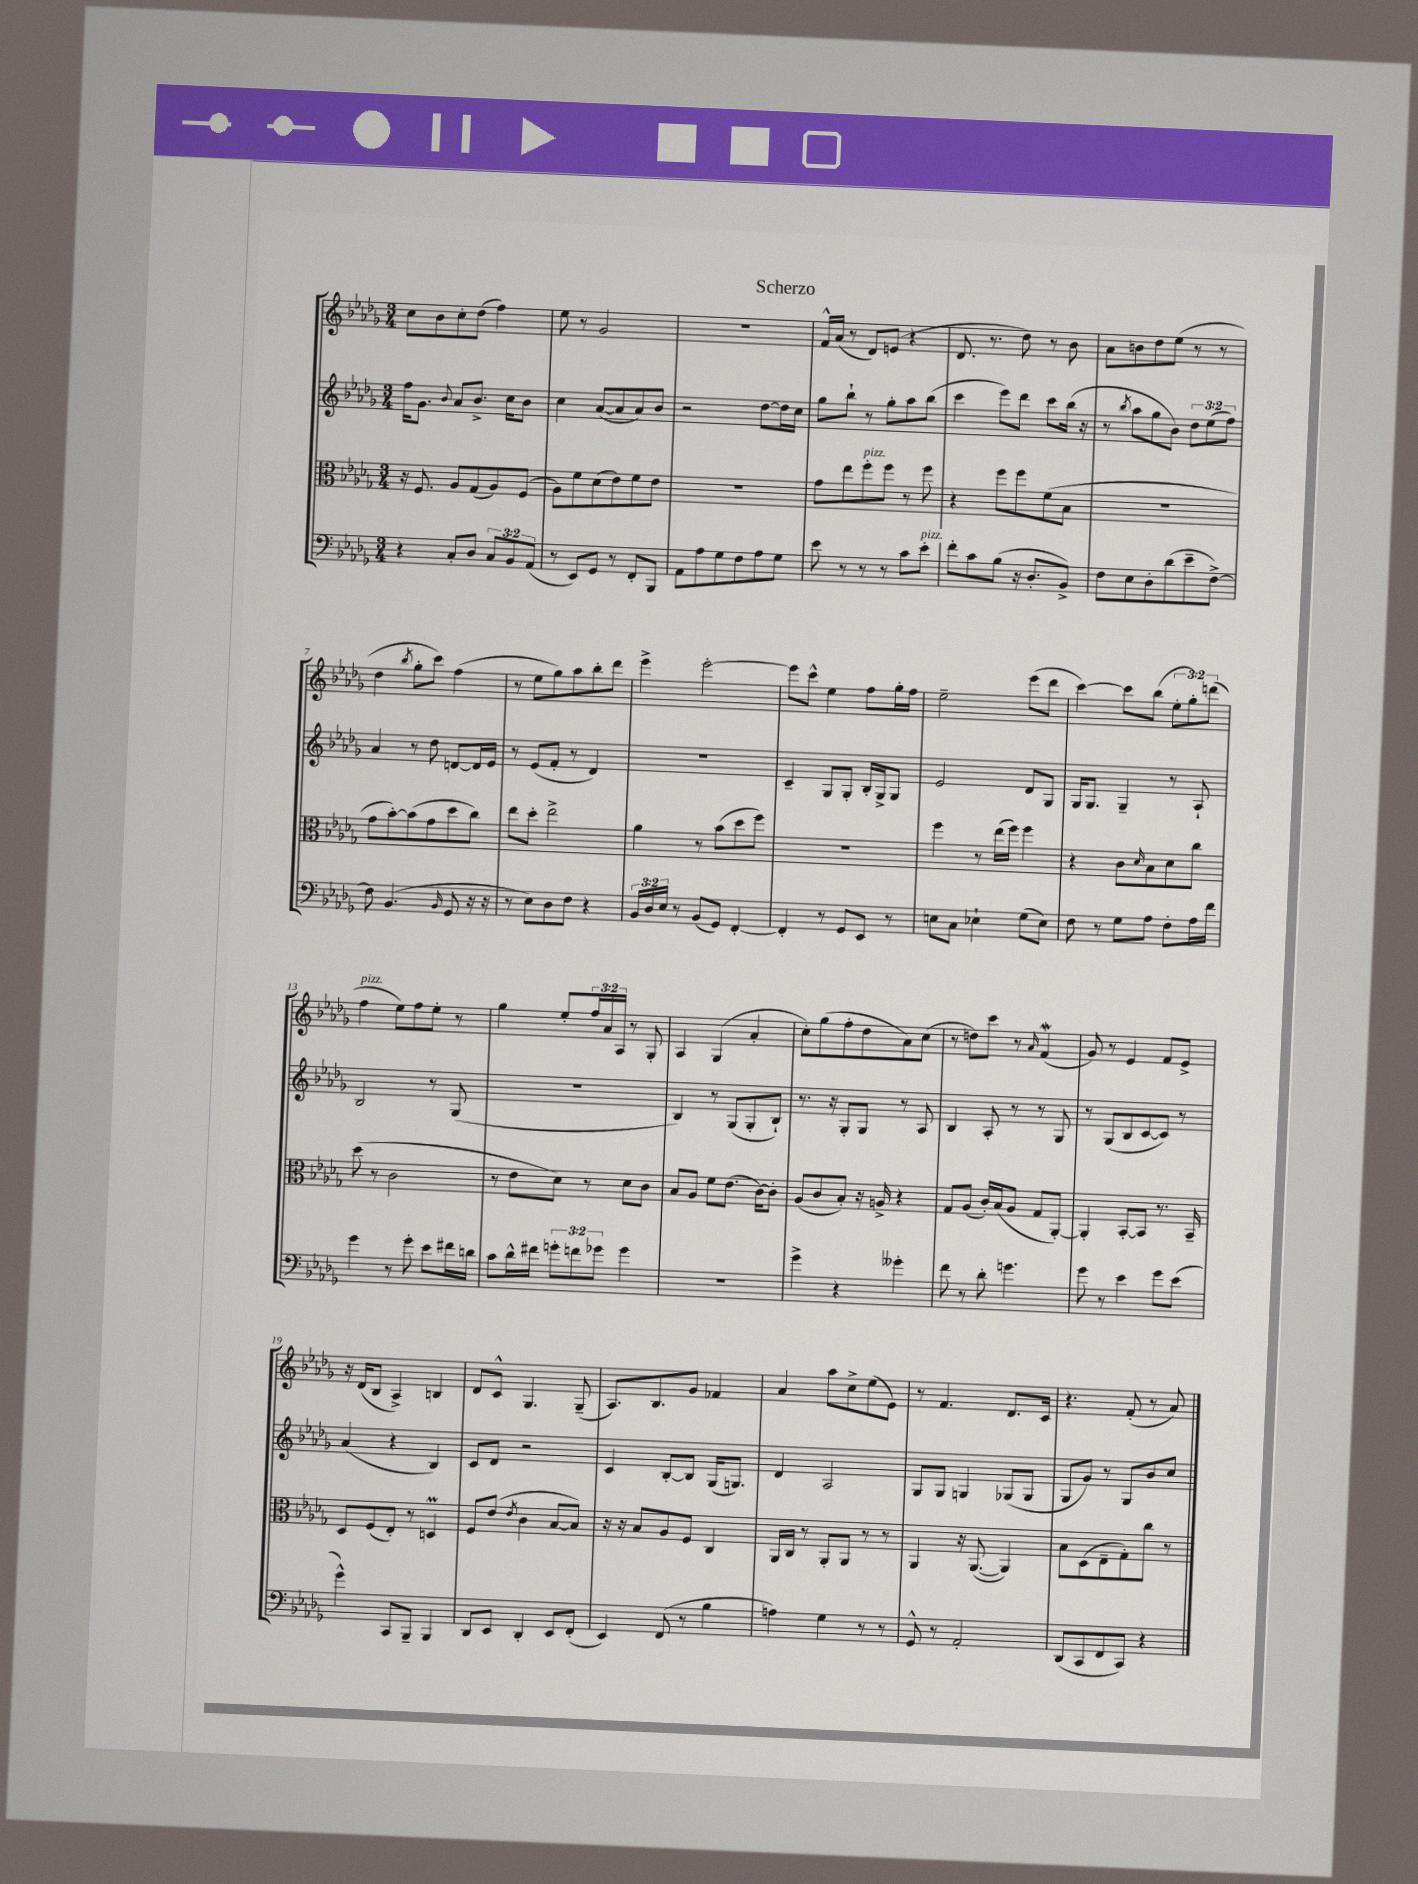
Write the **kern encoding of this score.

**kern	**kern	**kern	**kern
*part4	*part3	*part2	*part1
*staff4	*staff3	*staff2	*staff1
*clefF4	*clefC3	*clefG2	*clefG2
*k[b-e-a-d-g-]	*k[b-e-a-d-g-]	*k[b-e-a-d-g-]	*k[b-e-a-d-g-]
*M3/4	*M3/4	*M3/4	*M3/4
=1	=1	=1	=1
4r	16r	16ff\KL	8cc\L
.	8.F/	8.g-\J	.
.	.	.	8b-\
.	.	8qqb-/	.
8C'/L	8A-/L	8a-/L	8cc'\
8D-/J	(8G-/	8.b-^/J	(8dd-\J
12C/L	8A-/)	.	4ff\)
.	.	16cc\KL	.
12BB-/	.	.	.
.	(8F/J	8b-\J	.
(12AA-/J	.	.	.
=2	=2	=2	=2
8r	8A-\L)	4cc\	8ee-\
8EE-/L)	8f\	.	8r
8GG-/J	(8d-\	([8a-/L	2g-/
8r	8e-\)	8a-/]	.
8FF'/L	8f\	8a-/)	.
8BBB-/J	8e-\J	8b-/J	.
=3	=3	=3	=3
8AA-\L	2.r	2r	2.r
8A-\	.	.	.
8G-\	.	.	.
8F\	.	.	.
8A-\	.	[8dd-\L	.
8G-\J	.	16dd-\L]	.
.	.	16cc\JJ	.
=4	=4	=4	=4
8e-\	8g-\L	8gg-\L	16f^^/LL
.	.	.	(16a-/JJ
8r	8ee-\	8bb-`\J	8r
!	!LO:TX:a:i:t=pizz.	!	!
8r	8ff'\	8r	8d-/L)
8r	8ff\J	8gg-'\L	(8en/J
8c\L	8r	8aa-\	4r
!LO:TX:a:i:t=pizz.	!	!	!
8e-'\J	8ff\	(8bb-\J	.
=5	=5	=5	=5
8f'\L	4r	4ccc\	8.d-/
8c\	.	.	.
.	.	.	8.r
(8B-\J	8ff\L	8eee-\L)	.
16r	8ff\	8ddd-\J	8dd-\)
8.D-'/L	.	.	.
.	(8f\	8ccc\L	8r
8BB-^/J)	8B-\J	(16bb-\Jk	8b-\
.	.	16r	.
=6	=6	=6	=6
8F\L	2.r	8r	8a-\L
.	.	8qbb-/	.
8E-\	.	8aa-\L	8bn\
8D-'\	.	8gg-\	8dd-\
(8d-\	.	8b-\J)	(8ee-\J
8e-~\	.	12dd-\L	8r
.	.	(12ee-\	.
[8F^\J)	.	.	8r
.	.	12ff\J)	.
!!LO:LB:g=z
=7	=7	=7	=7
8F\]	8g-\L	4a-/	4dd-\
(4.BB-/	[8b-'\)	.	.
.	.	.	8qbb-/
.	(8b-\]	8r	8gg-'\L
.	8g-\	8dd-\	8ccc\J)
16qqBB-/	.	.	.
8GG-/	8dd-\	[8dn/L	(4ff\
16r	8cc\J)	16d/L]	.
16r	.	16e-/JJ	.
=8	=8	=8	=8
8r	8ee-\L	8r	8r
8E-\L)	8dd-'\J	(8e-/L	8ee-\L
8D-\	2ee-^\	8f'/J	8gg-\)
8F\J	.	8r	8aa-\
4r	.	4d-/)	8bb-'\
.	.	.	8ddd-\J
=9	=9	=9	=9
24BB-/LL	4a-\	2.r	4eee-^\
24D-/	.	.	.
24E-/JJ	.	.	.
8r	.	.	.
(8BB-/L	8r	.	[2eee-'\
8GG-/J)	(8b-\L	.	.
[4FF'/	8dd-\	.	.
.	8ff\J)	.	.
=10	=10	=10	=10
4FF'/]	2.r	4c~/	8eee-\L]
.	.	.	8ccc^^\J
8r	.	8G-/L	4ee-\
8GG-/L	.	8G-'/J	.
8EE-/J	.	16B-'/LL	8ff\L
.	.	16G-^/J	.
8r	.	8G-/J	16gg-'\L
.	.	.	16ff\JJ
=11	=11	=11	=11
8En\L	4ff\	2e-/	2ee-~\
8C\J	.	.	.
4E-X`\	8r	.	.
.	(16ee-\LL	.	.
.	16ff\JJ)	.	.
(8G-\L	4ff\	8d-/L	(8eee-\L
8E-\J)	.	8G-/J	8ddd-\J
=12	=12	=12	=12
8F\	4r	16G-/KL	[4ccc\)
.	.	8.G-/J	.
8r	.	.	.
8G-\L	8c\L	4G-~/	8ccc\L]
.	16qqd-/	.	.
8A-\J	8B-\	.	(8bb-\J
8F'\L	8d-\	8r	12ee-'\L
.	.	.	12gg-'\)
16A-\L	8cc\J	8A-`/	.
.	.	.	(12dddn\J
16f\JJ	.	.	.
!!LO:LB:g=z
=13	=13	=13	=13
!	!	!	!LO:TX:a:i:t=pizz.
4g-\	(8dd-\	2B-/	4ff\
.	8r	.	.
8r	2c\	.	8ee-\L)
8g-'\	.	.	8ff\
8e-\L	.	8r	8ee-'\J
16f#X\L	.	(8G-/	8r
16dn\JJ	.	.	.
=14	=14	=14	=14
8c\L	8r	2.r	4gg-\
16d-^^\L	8e-\L	.	.
16f#X\JJ	.	.	.
12gn'\L	8d-\J)	.	8ee-'/L
12fn\	.	.	.
.	8r	.	24ff/L
12g-X\J	.	.	24a-/
.	.	.	24A-/JJ
4g-\	8d-\L	.	8r
.	8c\J	.	8G-'/
=15	=15	=15	=15
2.r	8B-/L	4B-/)	4A-/
.	8A-/J	.	.
.	8f\L	8r	(4G-/
.	(8.e-\J	(8G-/L	.
.	.	8G-'/	4a-'/
.	[16c\KL)	.	.
.	8c'\J]	8B-`/J)	.
=16	=16	=16	=16
4g-^\	(8A-/L	8.r	8cc'\L)
.	8c/	.	(8gg-\
.	.	16r	.
4r	8B-'/J)	8G-'/L	8ff'\
.	16r	8G-/J	8dd-\
.	16An^/	.	.
4g--X'\	4r	8r	8a-\)
.	.	8A-/	(8cc\J
=17	=17	=17	=17
8f\	8G-/L	4B-/	8r
8r	(8A-/J	.	8ddn\L)
8d-'\	16c'/LL)	8A-'/	8ccc\J
.	(16B-/J	.	.
4.gn\	8A-/J	8r	8r
.	.	.	16qqa-/
.	8G-/L	8r	(4fW/
.	[8AA-'/J)	8G-/	.
=18	=18	=18	=18
8g-\	4AA-'/]	8r	8g-/)
8r	.	(8G-/L	8r
4e-\	[8BB-'/L	8B-/	4e-/
.	8BB-/J]	[8c/	.
8g-\L	8.r	8c/J])	8f/L
(8e-\J	.	8r	8e-^/J
.	16BB-~/	.	.
!!LO:LB:g=z
=19	=19	=19	=19
4g-^^\)	8D-/L	(4a-/	16r
.	.	.	(16d-/KL
.	(8F/	.	8B-/J
8CC/L	8E-'/J)	4r	4A-^/)
8BBB-~/J	8r	.	.
4BBB-/	4Dnm/	4B-/)	4Bn/
=20	=20	=20	=20
8DD-/L	8F/L	8c/L	8d-/L
8EE-/J	(8e-/J	8d-/J	8c^^/J
.	8qe-/	.	.
4DD-'/	4c\	2r	4.G-/
8EE-/L	[8B-/L	.	.
(8FF'/J	8B-/J])	.	(8G-~/
=21	=21	=21	=21
4EE-/)	16r	4c/	8.A-/L)
.	16r	.	.
.	8B-/L	.	.
.	.	.	8.B-/
(8FF/	8A-/	[8B-'/L	.
8r	8F/J	8B-/J]	8g-/J
4B-\	4C/	(16G-/KL	4f-X/
.	.	8.Gn/J)	.
=22	=22	=22	=22
4An\)	16AA-/LL	4d-/	4a-/
.	16C/JJ	.	.
.	8r	.	.
4G-\	8AA-'/L	2A-/	8aa-\L
.	8AA-/J	.	8cc^\
8r	8r	.	(8ee-\
8r	8r	.	8e-\J)
=23	=23	=23	=23
8GG-^^/	4AA-/	8G-/L	8r
8r	.	8G-/J	4.f/
2AA-'/	16r	4Gn/	.
.	([8.AA-/	.	.
.	4AA-/])	(8G-X/L	8.d-/L
.	.	8G-/J	.
.	.	.	16c/Jk
=24	=24	=24	=24
(8DD-/L	8B-\L	8G-/L	4.r
8CC/	(8D-\	8g-/J)	.
8FF/	8E-~\	8r	.
8CC/J)	8G-'\)	8G-/L	(8f'/
4r	8cc\J	8b-/	8r
.	8r	8cc/J	8a-/)
==	==	==	==
*-	*-	*-	*-
